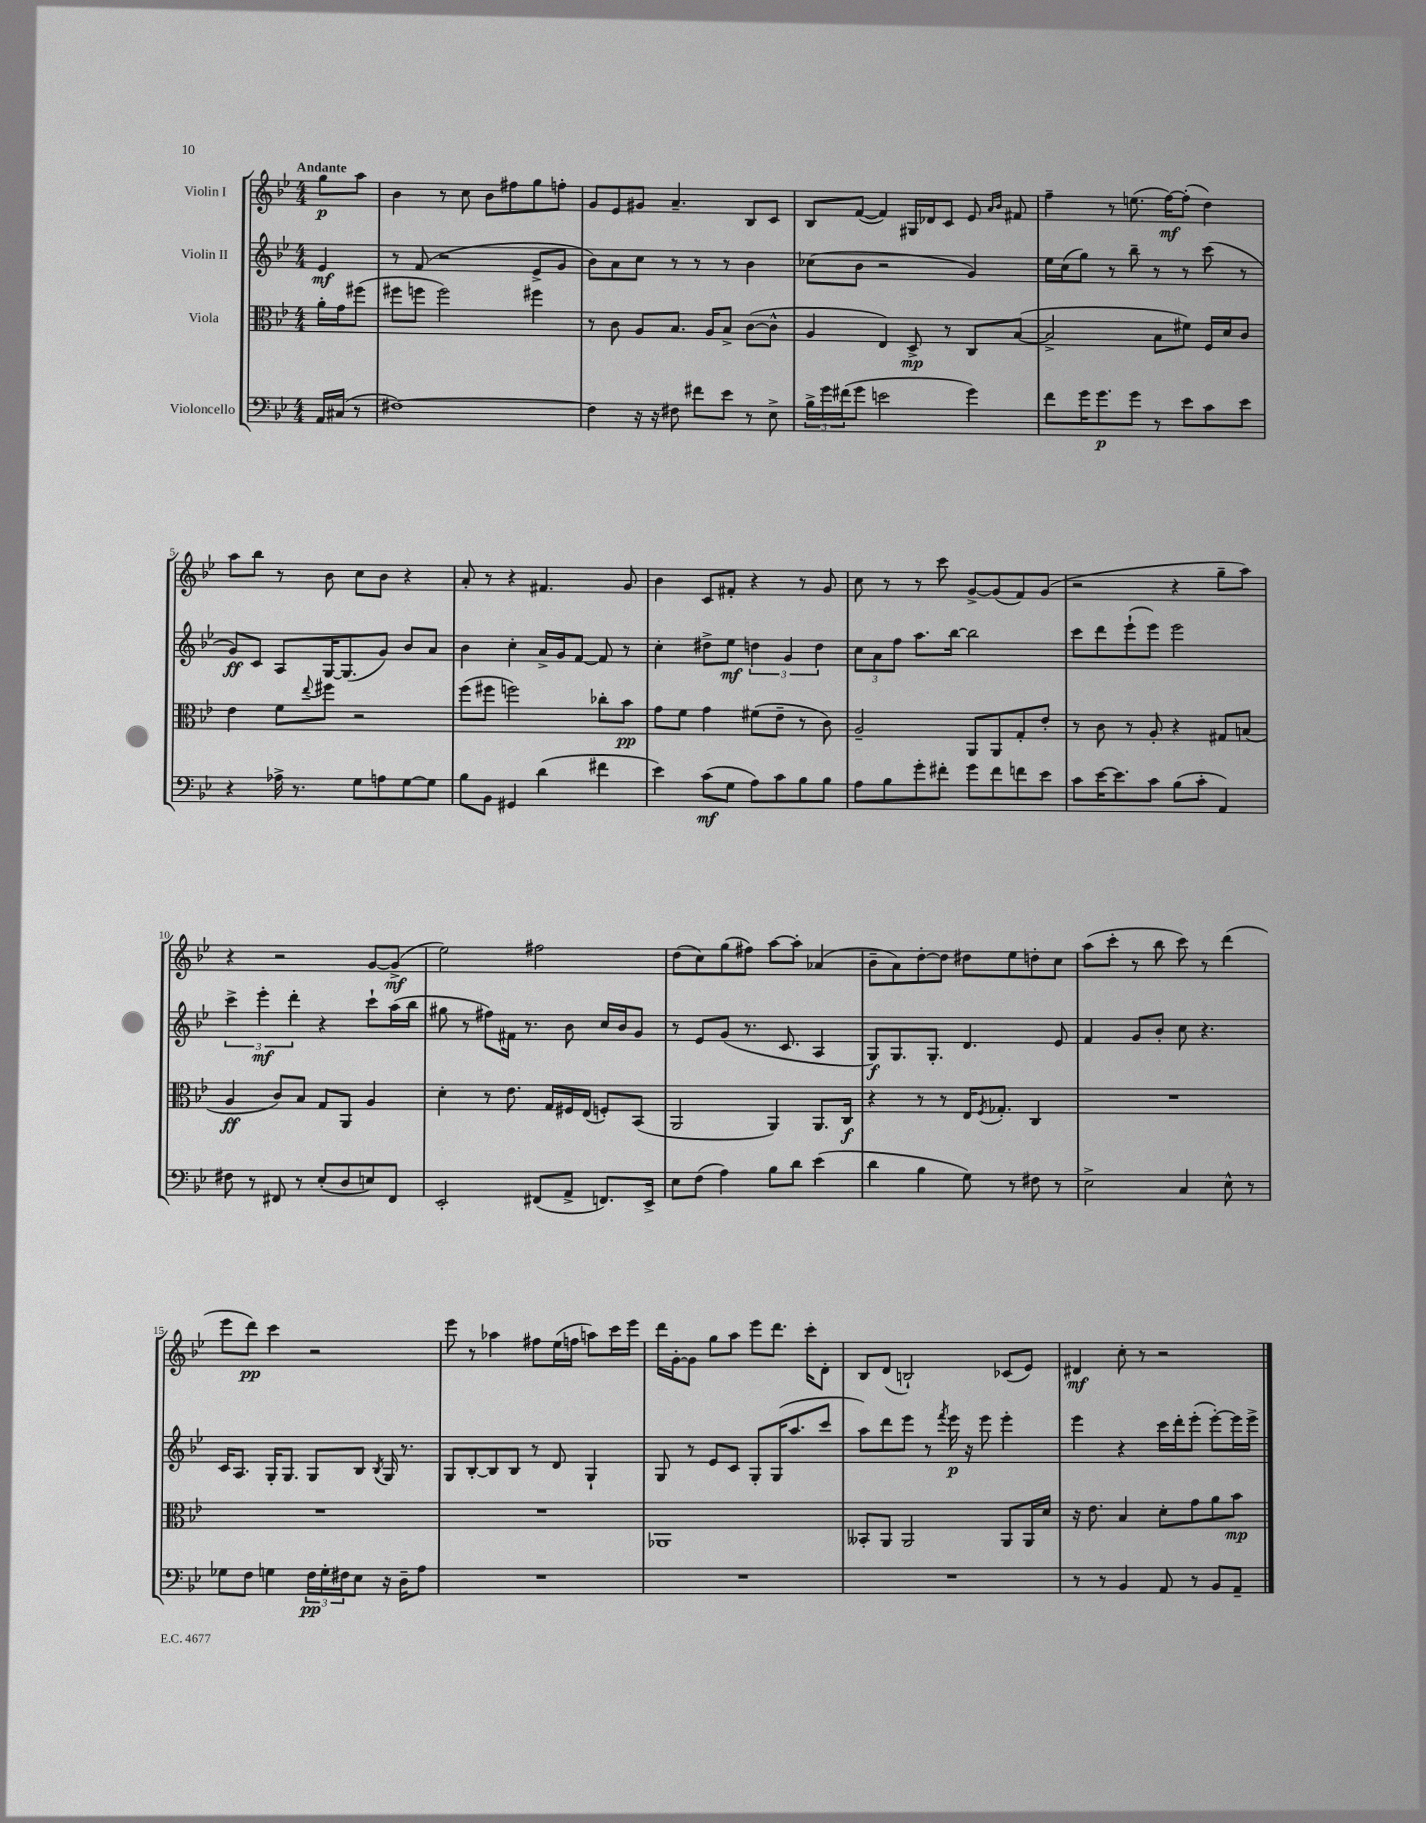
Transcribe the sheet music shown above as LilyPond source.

<<
\new StaffGroup <<
\new Staff = "s0" \with { instrumentName = "Violin I" } {
    \clef treble \key bes \major \numericTimeSignature \time 4/4 \partial 4 \tempo "Andante"
    g''8\p a''8 |
    bes'4 r8 c''8 bes'8 fis''8 g''8 f''8-. |
    g'8 ees'8 gis'8 a'4.-- bes8 c'8 |
    bes8 f'8~( f'4) gis16 des'16 c'8 ees'8 \grace { a'16 bes'16 } fis'8 |
    f''4-- r8 e''8.( f''16~\mf) f''8-.( d''4) |
    a''8 bes''8 r8 bes'8 c''8 bes'8 r4 |
    a'8-. r8 r4 fis'4. g'8 |
    bes'4 c'8 fis'8-. r4 r8 g'8 |
    c''8 r8 r8 c'''8 g'8~-> g'8( f'8) g'8( |
    r2 r4 g''8-- a''8) |
    r4 r2 g'8~ g'8->\mf( |
    ees''2) fis''2 |
    d''8( c''8) g''8( fis''8) a''8~ a''8-. aes'4( |
    bes'8-- a'8) d''8~-. d''8 dis''8 ees''8 d''8-. c''8 |
    a''8( c'''8-. r8 bes''8 c'''8) r8 d'''4( |
    ees'''8 d'''8\pp) c'''4 r2 |
    ees'''8 r8 aes''4 fis''8 ees''16( f''16 a''8) c'''16 ees'''16 |
    d'''16 g'16~-. g'8 g''8 a''8 ees'''8 d'''8. c'''16-. d'8-. |
    bes8 d'8( b2-!) ces'8( ees'8) |
    dis'4\mf c''8-. r8 r2 \bar "|." |
}
\new Staff = "s1" \with { instrumentName = "Violin II" } {
    \clef treble \key bes \major \numericTimeSignature \time 4/4 \partial 4
    ees'4\mf |
    r8 f'8( r2 ees'8-> g'8 |
    bes'8) a'8 c''8 r8 r8 r8 bes'4 |
    ces''8( bes'8 r2 g'4) |
    ees''16 c''16( g''8) r8 bes''8-- r8 r8 c'''8( r8 |
    g'8\ff) c'8 a8 g16~ g8.( g'8) bes'8 a'8 |
    bes'4 c''4-. a'16-> g'16 f'8~ f'8 r8 |
    c''4-. dis''8-> ees''8\mf \tuplet 3/2 { d''4 g'4 d''4 } |
    \tuplet 3/2 { c''8 a'8 f''8 } a''8. bes''16~ bes''2 |
    c'''8 d'''8 ees'''8-!( ees'''8) ees'''2 |
    \tuplet 3/2 { c'''4-> ees'''4-.\mf d'''4-. } r4 c'''8-! a''16( bes''16 |
    gis''8 r8 fis''8) fis'16 r8. bes'8 c''16 bes'16 g'8 |
    r8 ees'8 g'8( r8. c'8. a4 |
    g8\f) g8. g8.-. d'4. ees'8 |
    f'4 g'8 bes'8-. c''8 r4. |
    c'16 a8. g16-. g8. g8 bes8 \acciaccatura { bes8 } g16 r8. |
    g8 bes8~-. bes8 bes8 r8 d'8 g4-! |
    g8 r8 ees'8 c'8 g8-. g16( a''8. c'''8 |
    a''8) d'''8 ees'''8 r8 \acciaccatura { f'''8 } ees'''16\p r16 ees'''8 ees'''4-. |
    ees'''4 r4 c'''16 d'''16-. ees'''8-.( ees'''8~-.) ees'''16 ees'''16-> \bar "|." |
}
\new Staff = "s2" \with { instrumentName = "Viola" } {
    \clef alto \key bes \major \numericTimeSignature \time 4/4 \partial 4
    a'16-. g'16 fis''8( |
    fis''8 f''8 f''2) fis''4 |
    r8 c'8 a8 bes8. a16 bes8-> c'8~( c'8-^ |
    a4 ees4) d8->\mp r8 c8 bes8~( |
    bes2-> bes8 fis'8) f16 d'16 c'8 |
    ees'4 f'8 \appoggiatura { ees''8 } fis''8 r2 |
    f''8( fis''8 f''2) ces''8-. bes'8\pp |
    g'8 f'8 g'4 fis'8( ees'8-- r8 c'8) |
    a2-- a,8 a,8 g8-. ees'8-. |
    r8 c'8 r8 a8-. r4 gis8 b8( |
    a4\ff c'8) bes8 g8 a,8 a4 |
    d'4-. r8 ees'8. g16 fis16 ees16( f8-.) bes,8( |
    a,2 a,4) a,8. c16\f |
    r4 r8 r8 ees16 \acciaccatura { f8 } ges8.-. c4 |
    R1 |
    R1 |
    R1 |
    aes,1 |
    beses,8-. a,8 a,2 a,8 a,16 d'16 |
    r16 ees'8. bes4 d'8-. g'8 a'8 bes'8\mp \bar "|." |
}
\new Staff = "s3" \with { instrumentName = "Violoncello" } {
    \clef bass \key bes \major \numericTimeSignature \time 4/4 \partial 4
    a,16 cis16( r8 |
    fis1~) |
    fis4 r16 r16 fis8 fis'8 ees'8 r8 ees8-> |
    \tuplet 3/2 { bes16-> g'16 fis'16( } g'8 e'2 g'4) |
    f'8 g'16 g'8.\p g'8 r8 ees'8 c'8 ees'8 |
    r4 aes16-> r8. g8 a8 g8~ g8 |
    bes8 bes,8 gis,4 d'4( fis'4 |
    ees'4) c'8\mf( g8 a8) c'8 bes8 bes8 |
    a8 bes8 g'8-. fis'8-. g'8 fis'8 f'8 ees'8 |
    c'8 ees'16~ ees'8. c'8 bes8( c'8-. a,4) |
    fis8 r8 fis,8 r8 ees8-.( d8 e8) fis,8 |
    ees,2-. fis,8( a,8-> f,8.) ees,16-> |
    ees8 f8( a4) bes8 d'8 ees'4( |
    d'4 bes4 g8) r8 fis8 r8 |
    ees2-> c4 ees8-^ r8 |
    ges8 f8 g4 \tuplet 3/2 { f16\pp g16-. fis16 } ees8 r16 d16-- a8 |
    R1 |
    R1 |
    R1 |
    r8 r8 bes,4 a,8 r8 bes,8 a,8-- \bar "|." |
}
>>
>>
